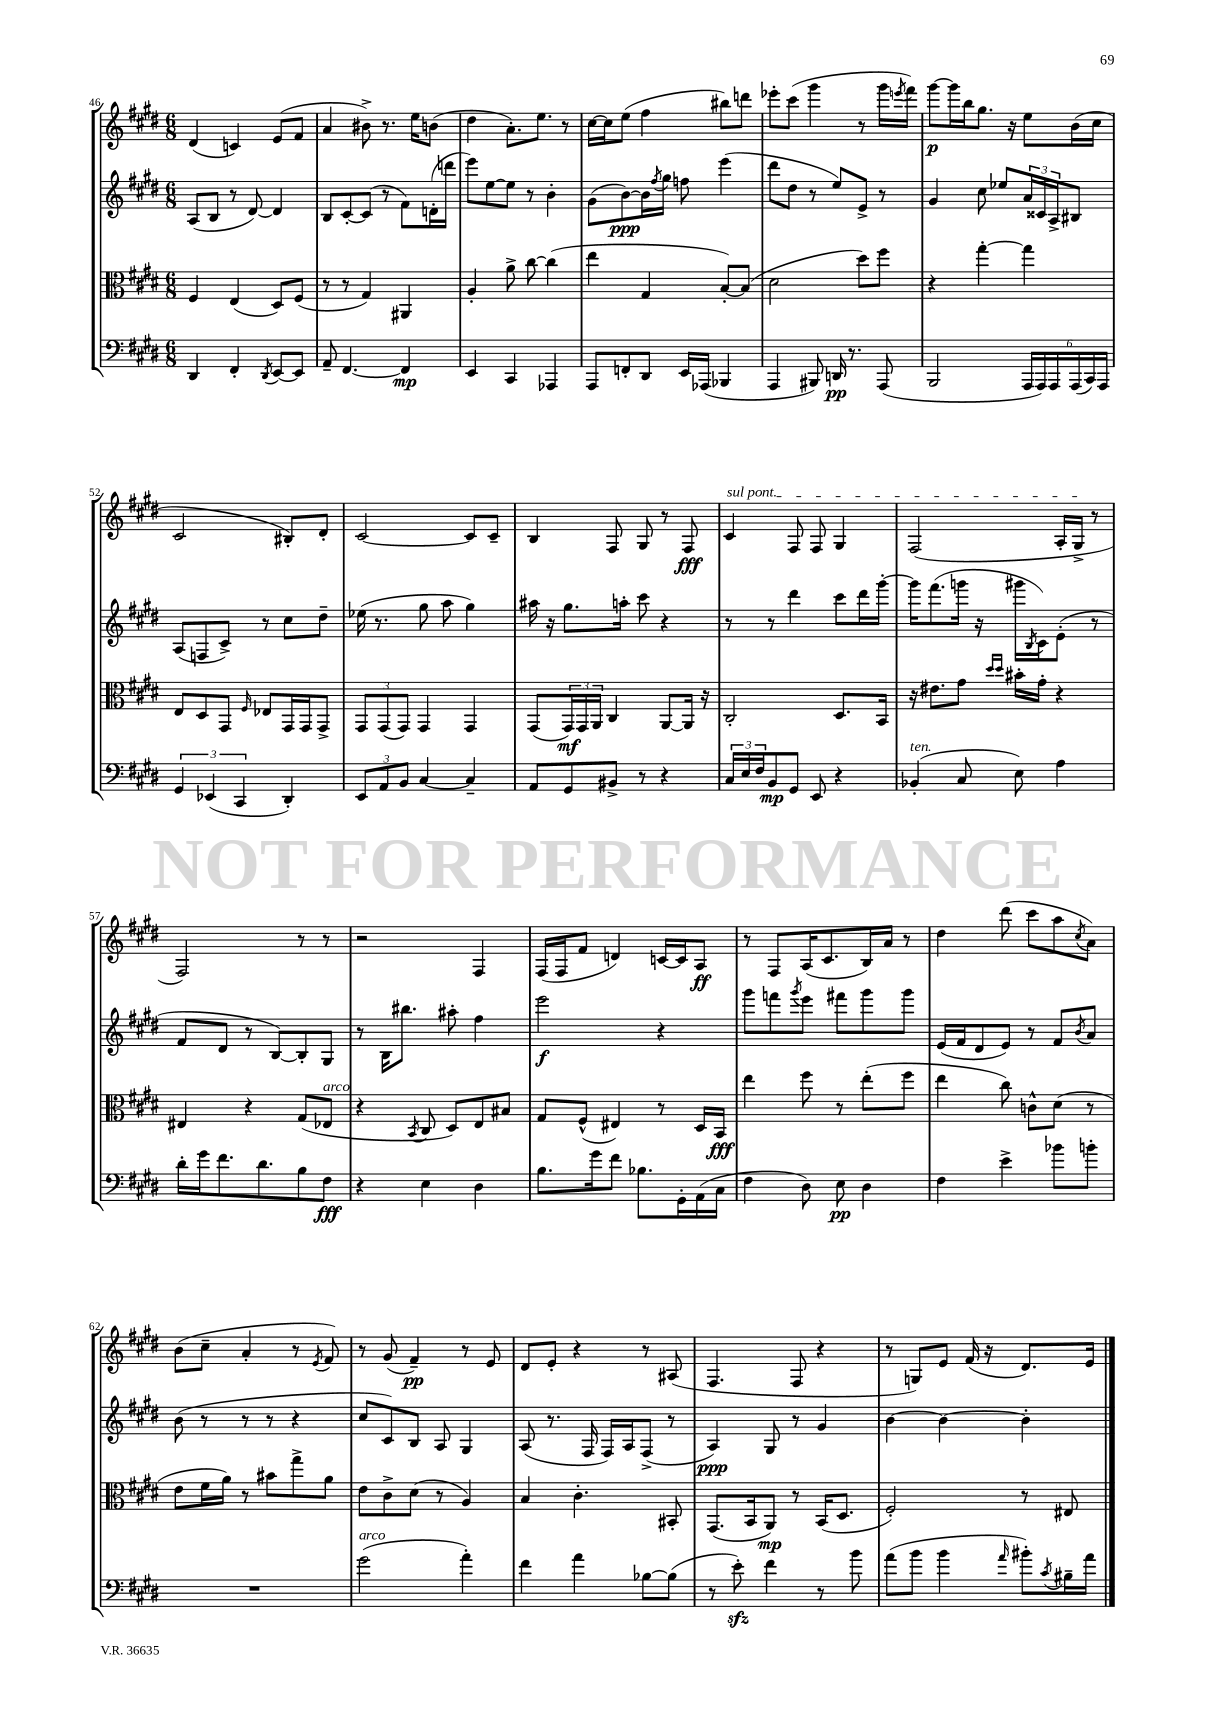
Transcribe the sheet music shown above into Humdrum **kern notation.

**kern	**kern	**kern	**kern
*staff4	*staff3	*staff2	*staff1
*clefF4	*clefC3	*clefG2	*clefG2
*k[f#c#g#d#]	*k[f#c#g#d#]	*k[f#c#g#d#]	*k[f#c#g#d#]
*M6/8	*M6/8	*M6/8	*M6/8
4DD#/	4F#/	(8A/L	(4d#/
.	.	8B/J	.
4FF#'/	(4E/	8r	4c/)
.	.	[8d#/)	.
8qDD#/	.	.	.
[8EE/L	8D#/L)	4d#/]	(8e/L
8EE/]J	(8F#/J	.	8f#/J
=	=	=	=
8AA~/	8r	8B/L	4a/
[4.FF#/	8r	[8c#'/	.
.	4G#/)	(8c#/]J	8b#^\)
.	.	8r	8.r
4FF#/]	4AA#/	8f#\L)	.
.	.	.	16ee\LK
.	.	(16d'\L	(8b\J
.	.	16ddd\JJ	.
=	=	=	=
4EE/	4A'/	8eee\L)	4dd#\
.	.	[8ee\	.
4CC#/	8a^\	8ee\]J	8.a'\L)
.	[8cc#\	8r	.
.	.	.	8.ee\J
4AAA-/	(4cc#\]	4b'\	.
.	.	.	8r
=	=	=	=
8AAA/L	4ee\	(8g#\L	[16cc#\LL
.	.	.	16cc#\]J
8FF'/	.	[8b\)	(8ee\J
8DD#/J	4G#/	16b\]L	4ff#\
.	.	8qff#/	.
.	.	16gg#\JJ	.
16EE/LL	.	8ff\	.
(16AAA-/JJ	.	.	.
4BBB-/	[8B'/L)	(4eee\	8bb#\L)
.	(8B/]J	.	8ddd\J
=	=	=	=
4AAA/	2d#\	8ddd#\L	8eee-'\L
.	.	8dd#\J	(8ccc#\J
8BBB#/)	.	8r	4ggg#\
16DD/	.	8ee/L)	.
8.r	.	.	.
.	8dd#\L)	8e^/J	8r
(8AAA/	8ff#\J	8r	16ggg#\LL
.	.	.	8qeee/
.	.	.	16fff#\JJ)
=	=	=	=
2BBB/	4r	4g#/	[8ggg#\L
.	.	.	16ggg#\]L
.	.	.	16bb\J
.	[4gg#'\	8cc#\	8.gg#\J
.	.	8ee-/L	.
.	.	.	16r
24AAA/LL	4gg#\]	24a/L	8ee\L
24AAA/)	.	24c##/	.
24AAA/	.	24A^/J	.
(24AAA/	.	8B#/J	(16b\L
24CC#/)	.	.	.
.	.	.	16cc#\JJ
24AAA/JJ	.	.	.
=	=	=	=
6GG#/	8E/L	(8A/L	2c#/
.	8D#/	8F/	.
(6EE-/	.	.	.
.	8GG#/J	8c#^/J)	.
6CC#/	.	.	.
.	16qqF#/	.	.
.	8E-/L	8r	.
4DD#'/)	16GG#/L	8cc#\L	8B#'/L)
.	16GG#/J	.	.
.	8GG#^/J	8dd#~\J	8d#'/J
=	=	=	=
12EE/L	12GG#/L	(16ee-\	[2c#/
.	.	8.r	.
12AA/	(12GG#/	.	.
12BB/J	12GG#/J)	.	.
[4C#/	4GG#/	8gg#\	.
.	.	8aa\	.
4C#~/]	4GG#/	4gg#\)	8c#/]L
.	.	.	8c#~/J
=	=	=	=
8AA/L	(8GG#/L	16aa#\	4B/
.	.	16r	.
8GG#/	24GG#/L)	8.gg#\L	.
.	24GG#/	.	.
.	24AA/JJ	.	.
8BB#^/J	4C#/	.	8F#/
.	.	16aa'\Jk	.
8r	.	8ccc#\	8G#/
4r	[8AA/L	4r	8r
.	16AA/]Jk	.	8F#/
.	16r	.	.
=	=	=	=
24C#/LL	2C#'/	8r	4c#/
24E/	.	.	.
24F#/J	.	.	.
8BB/	.	8r	.
8GG#/J	.	4ddd#\	8F#/
8EE/	.	.	8F#/
4r	8.D#/L	8ccc#\L	4G#/
.	.	16ddd#\L	.
.	16BB/Jk	[16ggg#'\JJ	.
=	=	=	=
(4BB-'/	16r	16ggg#\]LK	(2F#/
.	8.e#\L	(8.fff#\	.
8C#/	8g#\J	16ggg\Jk	.
.	.	16r	.
.	16qqdd#/LL	.	.
.	16qqdd#/JJ	.	.
8E\)	16b#'\LL	16ggg#\LL	.
.	.	8qB/	.
.	16g#'\JJ	16c#\J)	.
4A\	4r	(8e'\J	16A'/LL
.	.	.	16G#^/JJ
.	.	8r	8r
=	=	=	=
16d#'\LL	4E#/	8f#/L	2F#/)
16g#\J	.	.	.
8.f#\	.	8d#/J	.
.	4r	8r	.
8.d#\	.	.	.
.	.	[8B/L)	.
8B\	(8G#/L	8B'/]	8r
8F#\J	8E-/J	8G#/J	8r
=	=	=	=
4r	4r	8r	2r
.	.	16B\LK	.
.	.	8.bb#\J	.
.	8qBB/	.	.
4E\	8C#/	.	.
.	8D#/L)	8aa#'\	.
4D#\	8E/	4ff#\	4F#/
.	8B#/J	.	.
=	=	=	=
8.B\L	8G#/L	2eee\	(16F#/LL
.	.	.	16F#/J
.	(8F#^^/J	.	8f#/J
16g#\k	.	.	.
8f#\J	4E#/)	.	4d/)
8.B-\L	.	.	.
.	8r	4r	[16c/LL
16GG#'\L	.	.	16c/]J
(16AA\	16D#/LL	.	8A/J
16C#\JJ	16BB/JJ	.	.
=	=	=	=
4F#\	4ee\	8ggg#\L	8r
.	.	8fff\	8F#/L
.	.	8qggg#/	.
8D#\)	8ff#\	8eee\J	(16A/K
.	.	.	8.c#/
8E\	8r	8fff#\L	.
4D#\	(8ee'\L	8ggg#\	16B/L)
.	.	.	16a/JJ
.	8ff#\J	8ggg#\J	8r
=	=	=	=
4F#\	4ee\	(16e/LL	4dd#\
.	.	16f#/J	.
.	.	8d#/	.
4e^\	8cc#\)	8e/J)	(8ddd#\
.	8c^^\L	8r	8ccc#\L
8b-\L	(8d#\J	8f#/L	8aa\
.	.	8qb/	8qcc#/
8b'\J	8r	8a/J	8a\J)
=	=	=	=
2.r	8e\L	(8b\	(8b\L
.	16f#\L	8r	8cc#~\J
.	16a\JJ)	.	.
.	8r	8r	4a'/
.	8b#\L	8r	.
.	8gg#^\	4r	8r
.	.	.	8qe/
.	8a\J	.	8f#/)
=	=	=	=
(2g#\	8e\L	8cc#/L	8r
.	8c#^\	8c#/)	(8g#/
.	(8d#\J	8B/J	4f#~/)
.	8r	8A/	.
4a'\)	4A/)	4G#/	8r
.	.	.	8e/
=	=	=	=
4f#\	4B/	(8A/	8d#/L
.	.	8.r	8e'/J
4a\	4.c#'\	.	4r
.	.	16F#/	.
.	.	16F#/LL)	.
.	.	16A/J	.
[8B-\L	.	(8F#^/J	8r
(8B-\]J	8BB#'/	8r	(8A#/
=	=	=	=
8r	(8.GG#/L	4A/)	4.F#/
8e'\)	.	.	.
.	16BB/k	.	.
4f#\	8AA/J)	8G#/	.
.	8r	8r	8F#/
8r	(16BB/LK	4g#/	4r
.	8.D#/J	.	.
8b\	.	.	.
=	=	=	=
(8a\L	2F#'/)	[4b\	8r
8b\J	.	.	8G/L)
4b\	.	4b\_	8e/J
.	.	.	(16f#/
.	.	.	16r
16qqa/	.	.	.
8b#'\L)	8r	4b'\]	8.d#/L)
8qc#/	.	.	.
16B#~\L	8E#/	.	.
16a\JJ	.	.	16e/Jk
==	==	==	==
*-	*-	*-	*-
